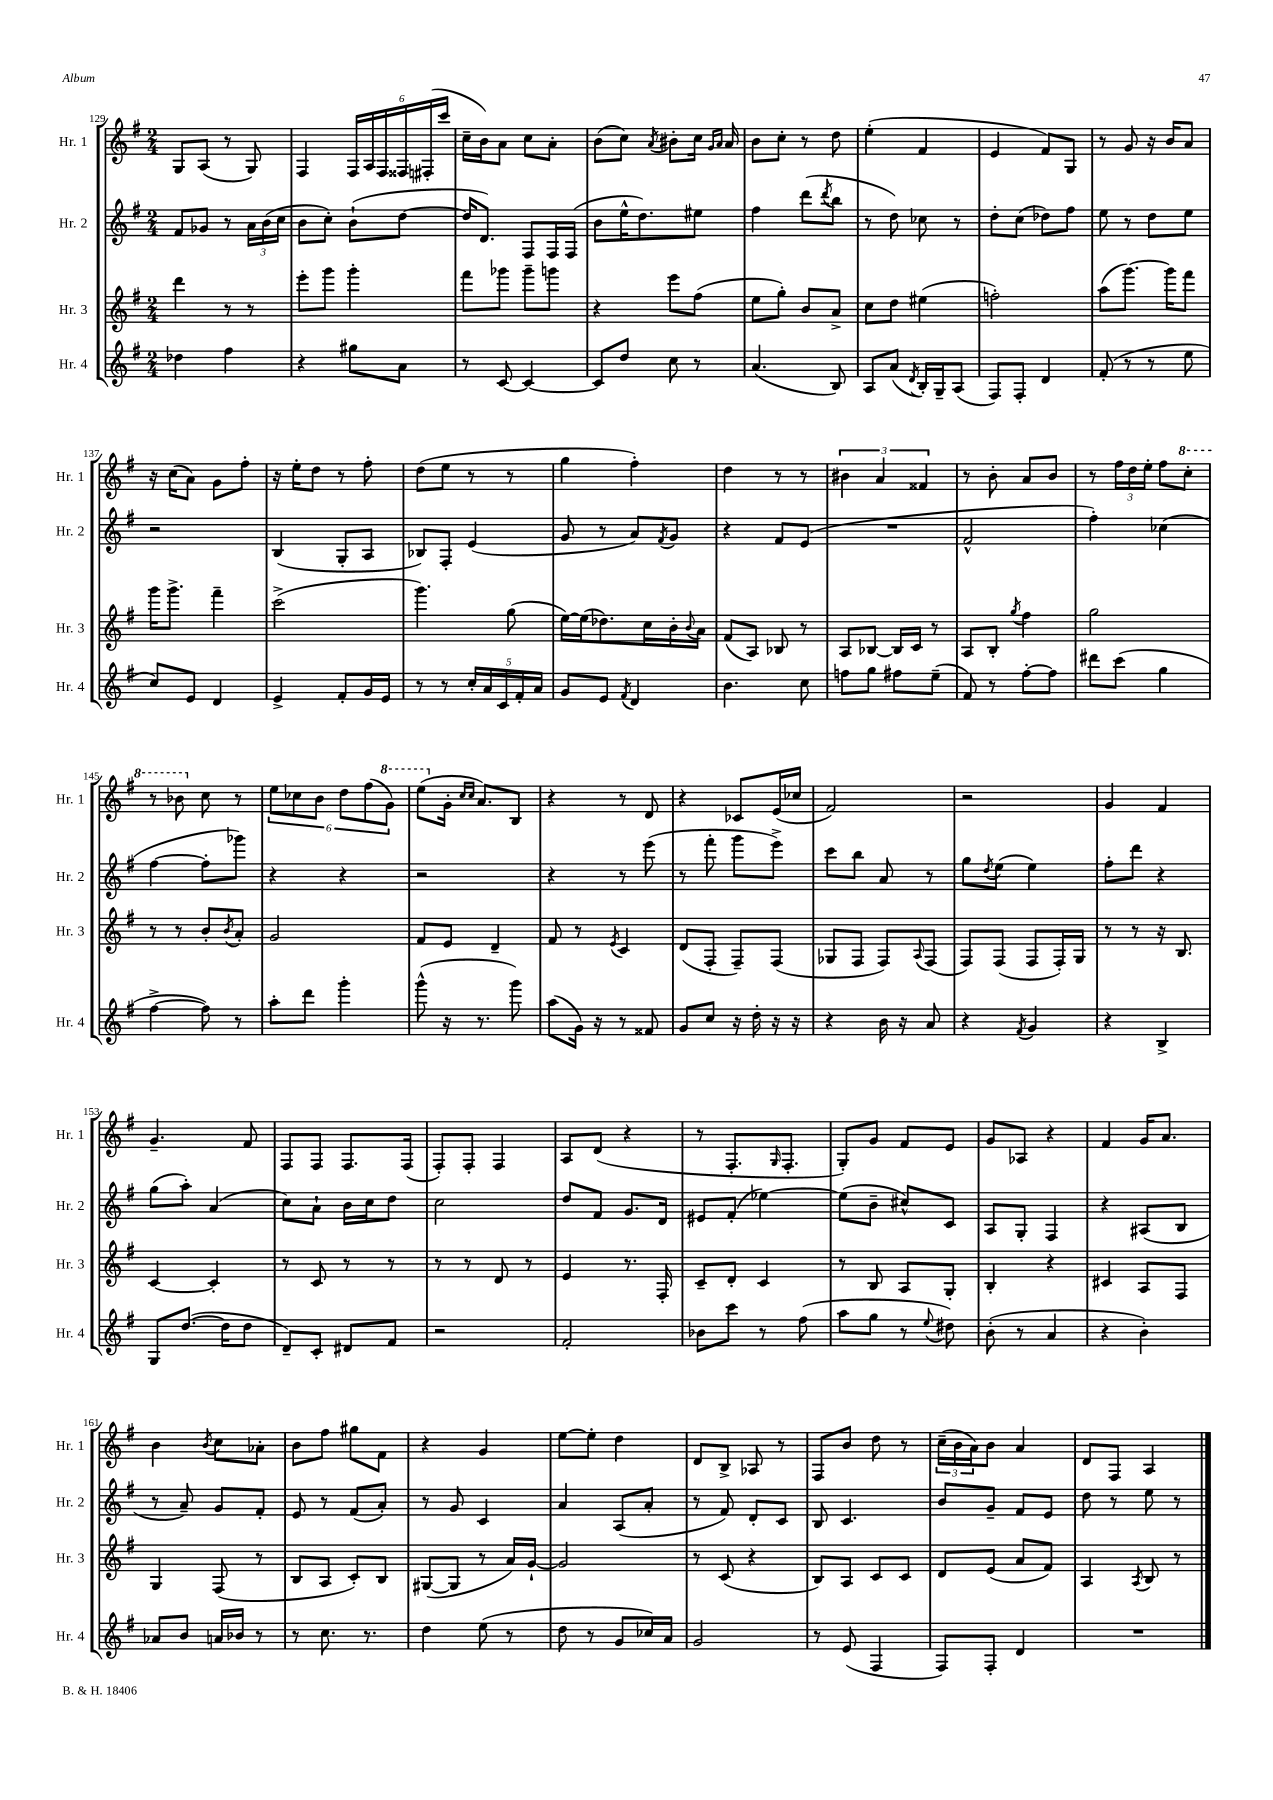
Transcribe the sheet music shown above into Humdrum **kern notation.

**kern	**kern	**kern	**kern
*part4	*part3	*part2	*part1
*staff4	*staff3	*staff2	*staff1
*I"Hr. 4	*I"Hr. 3	*I"Hr. 2	*I"Hr. 1
*I'Hr. 4	*I'Hr. 3	*I'Hr. 2	*I'Hr. 1
*clefG2	*clefG2	*clefG2	*clefG2
*k[f#]	*k[f#]	*k[f#]	*k[f#]
*M2/4	*M2/4	*M2/4	*M2/4
=129	=129	=129	=129
4dd-X\	4ddd\	8f#/L	8G/L
.	.	8g-X/J	(8A/J
4ff#\	8r	8r	8r
.	8r	24a\LL	8G/)
.	.	(24b\	.
.	.	24cc\JJ	.
=130	=130	=130	=130
4r	8eee'\L	8b\L	4F#/
.	8ggg\J	8cc'\J)	.
8gg#X\L	4ggg'\	(8b`\L	24F#/LL
.	.	.	24A/
.	.	.	24F#/
8a\J	.	[8dd\J	24F##X/
.	.	.	(24F#X'/
.	.	.	24ccc/JJ
=131	=131	=131	=131
8r	8fff#\L	16dd/KL]	16cc~\LL
.	.	8.d/J)	16b\J)
[8c/	8ggg-X\J	.	8a\J
4c/_	8ggg-~\L	8F#/L	8cc\L
.	8gggn\J	16F#/L	8a'\J
.	.	(16F#/JJ	.
=132	=132	=132	=132
8c/L]	4r	8b\L	(8b\L
8dd/J	.	16ee^^\K	8cc\J)
.	.	8.dd\)	.
.	.	.	8qa/
8cc\	8eee\L	.	8b#X'\L
8r	(8ff#\J	8ee#X\J	16cc\Jk
.	.	.	16qqg/LL
.	.	.	16qqa/JJ
.	.	.	16a/
=133	=133	=133	=133
(4.a/	8ee\L	4ff#\	8b\L
.	8gg'\J)	.	8cc'\J
.	8b/L	(8ddd\L	8r
.	.	8qddd/	.
8B/)	8a^/J	8bb\J	8dd\
=134	=134	=134	=134
8A/L	8cc\L	8r	(4ee'\
(8a/J	8dd\J	8dd\)	.
8qd/	.	.	.
16B'/LL)	(4ee#X\	8cc-X\	4f#/
16G~/J	.	.	.
(8A/J	.	8r	.
=135	=135	=135	=135
8F#/L)	2ffn'\)	8dd'\L	4e/
8F#'/J	.	(8cc\J	.
4d/	.	8dd-X\L)	8f#/L)
.	.	8ff#\J	8G/J
=136	=136	=136	=136
(8f#'/	(8aa\L	8ee\	8r
8r	[8.ggg\J)	8r	8g/
8r	.	8dd\L	16r
.	16ggg\KL]	.	16b/KL
8ee\	8fff#\J	8ee\J	8a/J
!!LO:LB:g=z
=137	=137	=137	=137
8cc/L)	16ggg\KL	2r	16r
.	8.ggg^\J	.	(16cc\KL
8e/J	.	.	8a\J)
4d/	4fff#~\	.	8g\L
.	.	.	8ff#'\J
=138	=138	=138	=138
4e^/	(2ccc^\	(4B/	16r
.	.	.	16ee'\KL
.	.	.	8dd\J
8f#'/L	.	8G'/L	8r
16g/L	.	8A/J	8ff#'\
16e/JJ	.	.	.
=139	=139	=139	=139
8r	4.ggg\)	8B-X/L)	(8dd\L
8r	.	8F#'/J	8ee\J
20cc'/LL	.	(4e/	8r
20a/	.	.	.
20c/	.	.	.
.	(8gg\	.	8r
20f#'/	.	.	.
20a/JJ	.	.	.
=140	=140	=140	=140
8g/L	[16ee\LL)	8g/	4gg\
.	(16ee\J]	.	.
8e/J	8.dd-X\)	8r	.
8qf#/	.	.	.
4d/	.	8a/L)	4ff#'\)
.	16cc\L	.	.
.	.	8qf#/	.
.	16b'\	8g/J	.
.	8qqb/	.	.
.	16a\JJ	.	.
=141	=141	=141	=141
4.b\	(8f#/L	4r	4dd\
.	8A/J)	.	.
.	8B-X/	8f#/L	8r
8cc\	8r	(8e/J	8r
=142	=142	=142	=142
8ffn\L	8A/L	2r	6b#X\
8gg\J	[8B-X/J	.	.
.	.	.	6a/
8ff#X\L	16B-/LL]	.	.
.	16c/JJ	.	.
.	.	.	6f##X/
(8ee~\J	8r	.	.
=143	=143	=143	=143
8f#/)	8A/L	2f#^^/	8r
8r	8B'/J	.	8b'\
.	8qgg/	.	.
[8ff#'\L	4ff#\	.	8a/L
8ff#\J]	.	.	8b/J
=144	=144	=144	=144
8ddd#X\L	2gg\	4ff#'\)	8r
(8ccc\J	.	.	24ff#\LL
.	.	.	24dd\
.	.	.	24ee'\JJ
4gg\	.	(4cc-X\	8ff#\L
*	*	*	*8va
.	.	.	8ccc'\J
!!LO:LB:g=z
=145	=145	=145	=145
[4ff#^\	8r	[4ff#\	8r
.	8r	.	8bb-X\
*	*	*	*X8va
8ff#\])	8b'/L	8ff#'\L]	8cc\
.	8qb/	.	.
8r	8a'/J	8ggg-X\J)	8r
=146	=146	=146	=146
8aa'\L	2g/	4r	12ee\L
.	.	.	12cc-X\
8ddd\J	.	.	.
.	.	.	12b\J
4ggg'\	.	4r	12dd\L
.	.	.	(12ff#\
*	*	*	*8va
.	.	.	12gg\J)
=147	=147	=147	=147
(8ggg^^\	8f#/L	2r	(8eee\L
*	*	*	*X8va
16r	8e/J	.	16g'\Jk
.	.	.	16qqcc/LL
.	.	.	16qqcc/JJ
8.r	.	.	8.a/L)
.	4d~/	.	.
8ggg\)	.	.	8B/J
=148	=148	=148	=148
(8aa\L	8f#/	4r	4r
16g\Jk)	8r	.	.
16r	.	.	.
.	8qe/	.	.
8r	4c/	8r	8r
8f##X/	.	(8eee\	8d/
=149	=149	=149	=149
8g/L	(8d/L	8r	4r
8cc/J	8F#'/J	8fff#'\	.
16r	8F#~/L)	8ggg\L	8c-X/L
16dd'\	.	.	.
16r	(8F#/J	8eee^\J)	(16e/L
16r	.	.	16cc-X/JJ
=150	=150	=150	=150
4r	8G-X/L	8ccc\L	2f#/)
.	8F#/J	8bb\J	.
16b\	8F#/L)	8a/	.
16r	.	.	.
.	8qqA/	.	.
8a/	(8F#/J	8r	.
=151	=151	=151	=151
4r	8F#/L)	8gg\L	2r
.	.	8qdd/	.
.	(8F#/J	(8ee\J	.
8qf#/	.	.	.
4g/	8F#/L	4ee\)	.
.	16F#'/L)	.	.
.	16G/JJ	.	.
=152	=152	=152	=152
4r	8r	8ff#'\L	4g/
.	8r	8ddd\J	.
4B^/	16r	4r	4f#/
.	8.B/	.	.
!!LO:LB:g=z
=153	=153	=153	=153
8G/L	[4c/	(8gg\L	4.g~/
([8.dd/J	.	8aa'\J)	.
.	4c'/]	(4a/	.
16dd\KL]	.	.	.
8dd\J	.	.	8f#/
=154	=154	=154	=154
8d~/L)	8r	8cc\L)	8F#/L
8c'/J	8c/	8a`\J	8F#/J
8d#X/L	8r	16b\LL	8.F#/L
.	.	16cc\J	.
8f#/J	8r	8dd\J	.
.	.	.	(16F#/Jk
=155	=155	=155	=155
2r	8r	2cc\	8F#'/L)
.	8r	.	8F#'/J
.	8d/	.	4F#/
.	8r	.	.
=156	=156	=156	=156
2f#'/	4e/	8dd/L	8A/L
.	.	8f#/J	(8d/J
.	8.r	8.g/L	4r
.	16F#'/	16d/Jk	.
=157	=157	=157	=157
8b-X\L	8c~/L	8e#X/L	8r
8ccc\J	8d'/J	(8f#'/J	8.F#'/L
8r	4c/	[4ee-X\)	.
.	.	.	16qqG/
.	.	.	8.F#'/J
(8ff#\	.	.	.
=158	=158	=158	=158
8aa\L	8r	(8ee-\L]	8G'/L)
8gg\J	8B/	8b~\J	8g/J
8r	8A/L	8cc#X^^/L)	8f#/L
8qqee/	.	.	.
8dd#X\)	8G'/J	8c/J	8e/J
=159	=159	=159	=159
(8b'\	4B'/	8A/L	8g/L
8r	.	8G'/J	8A-X/J
4a/	4r	4F#/	4r
=160	=160	=160	=160
4r	4c#X/	4r	4f#/
4b'\)	8A/L	(8A#X/L	16g/KL
.	.	.	8.a/J
.	8F#/J	8B/J	.
!!LO:LB:g=z
=161	=161	=161	=161
8a-X/L	4G/	8r	4b\
8b/J	.	8a~/)	.
.	.	.	8qb/
16an/LL	(8F#/	8g/L	8cc\L
16b-X/JJ	.	.	.
8r	8r	8f#'/J	8a-X'\J
=162	=162	=162	=162
8r	8B/L	8e/	8b\L
8.cc\	8A/J	8r	8ff#\J
.	8c'/L)	(8f#/L	8gg#X\L
8.r	.	.	.
.	8B/J	8a'/J)	8f#\J
=163	=163	=163	=163
4dd\	([8G#X/L	8r	4r
.	8G#/J]	8g/	.
(8ee\	8r	4c/	4g/
8r	16a/LL)	.	.
.	[16g`/JJ	.	.
=164	=164	=164	=164
8dd\	2g/]	4a/	[8ee\L
8r	.	.	8ee'\J]
8g/L	.	(8A/L	4dd\
16cc-X/L)	.	8a'/J	.
16a/JJ	.	.	.
=165	=165	=165	=165
2g/	8r	8r	8d/L
.	(8c/	8f#/)	8B^/J
.	4r	8d'/L	8A-X/
.	.	8c/J	8r
=166	=166	=166	=166
8r	8B/L)	8B/	8F#/L
(8e/	8A/J	4.c/	8b/J
4F#/	8c/L	.	8dd\
.	8c/J	.	8r
=167	=167	=167	=167
8F#/L)	8d/L	8b/L	(24cc~\LL
.	.	.	24b\
.	.	.	24a\J)
8F#'/J	(8e/J	8g~/J	8b\J
4d/	8a/L	8f#/L	4a/
.	8f#/J)	8e/J	.
=168	=168	=168	=168
2r	4A/	8dd\	8d/L
.	.	8r	8F#/J
.	8qA/	.	.
.	8B/	8ee\	4A/
.	8r	8r	.
==	==	==	==
*-	*-	*-	*-
